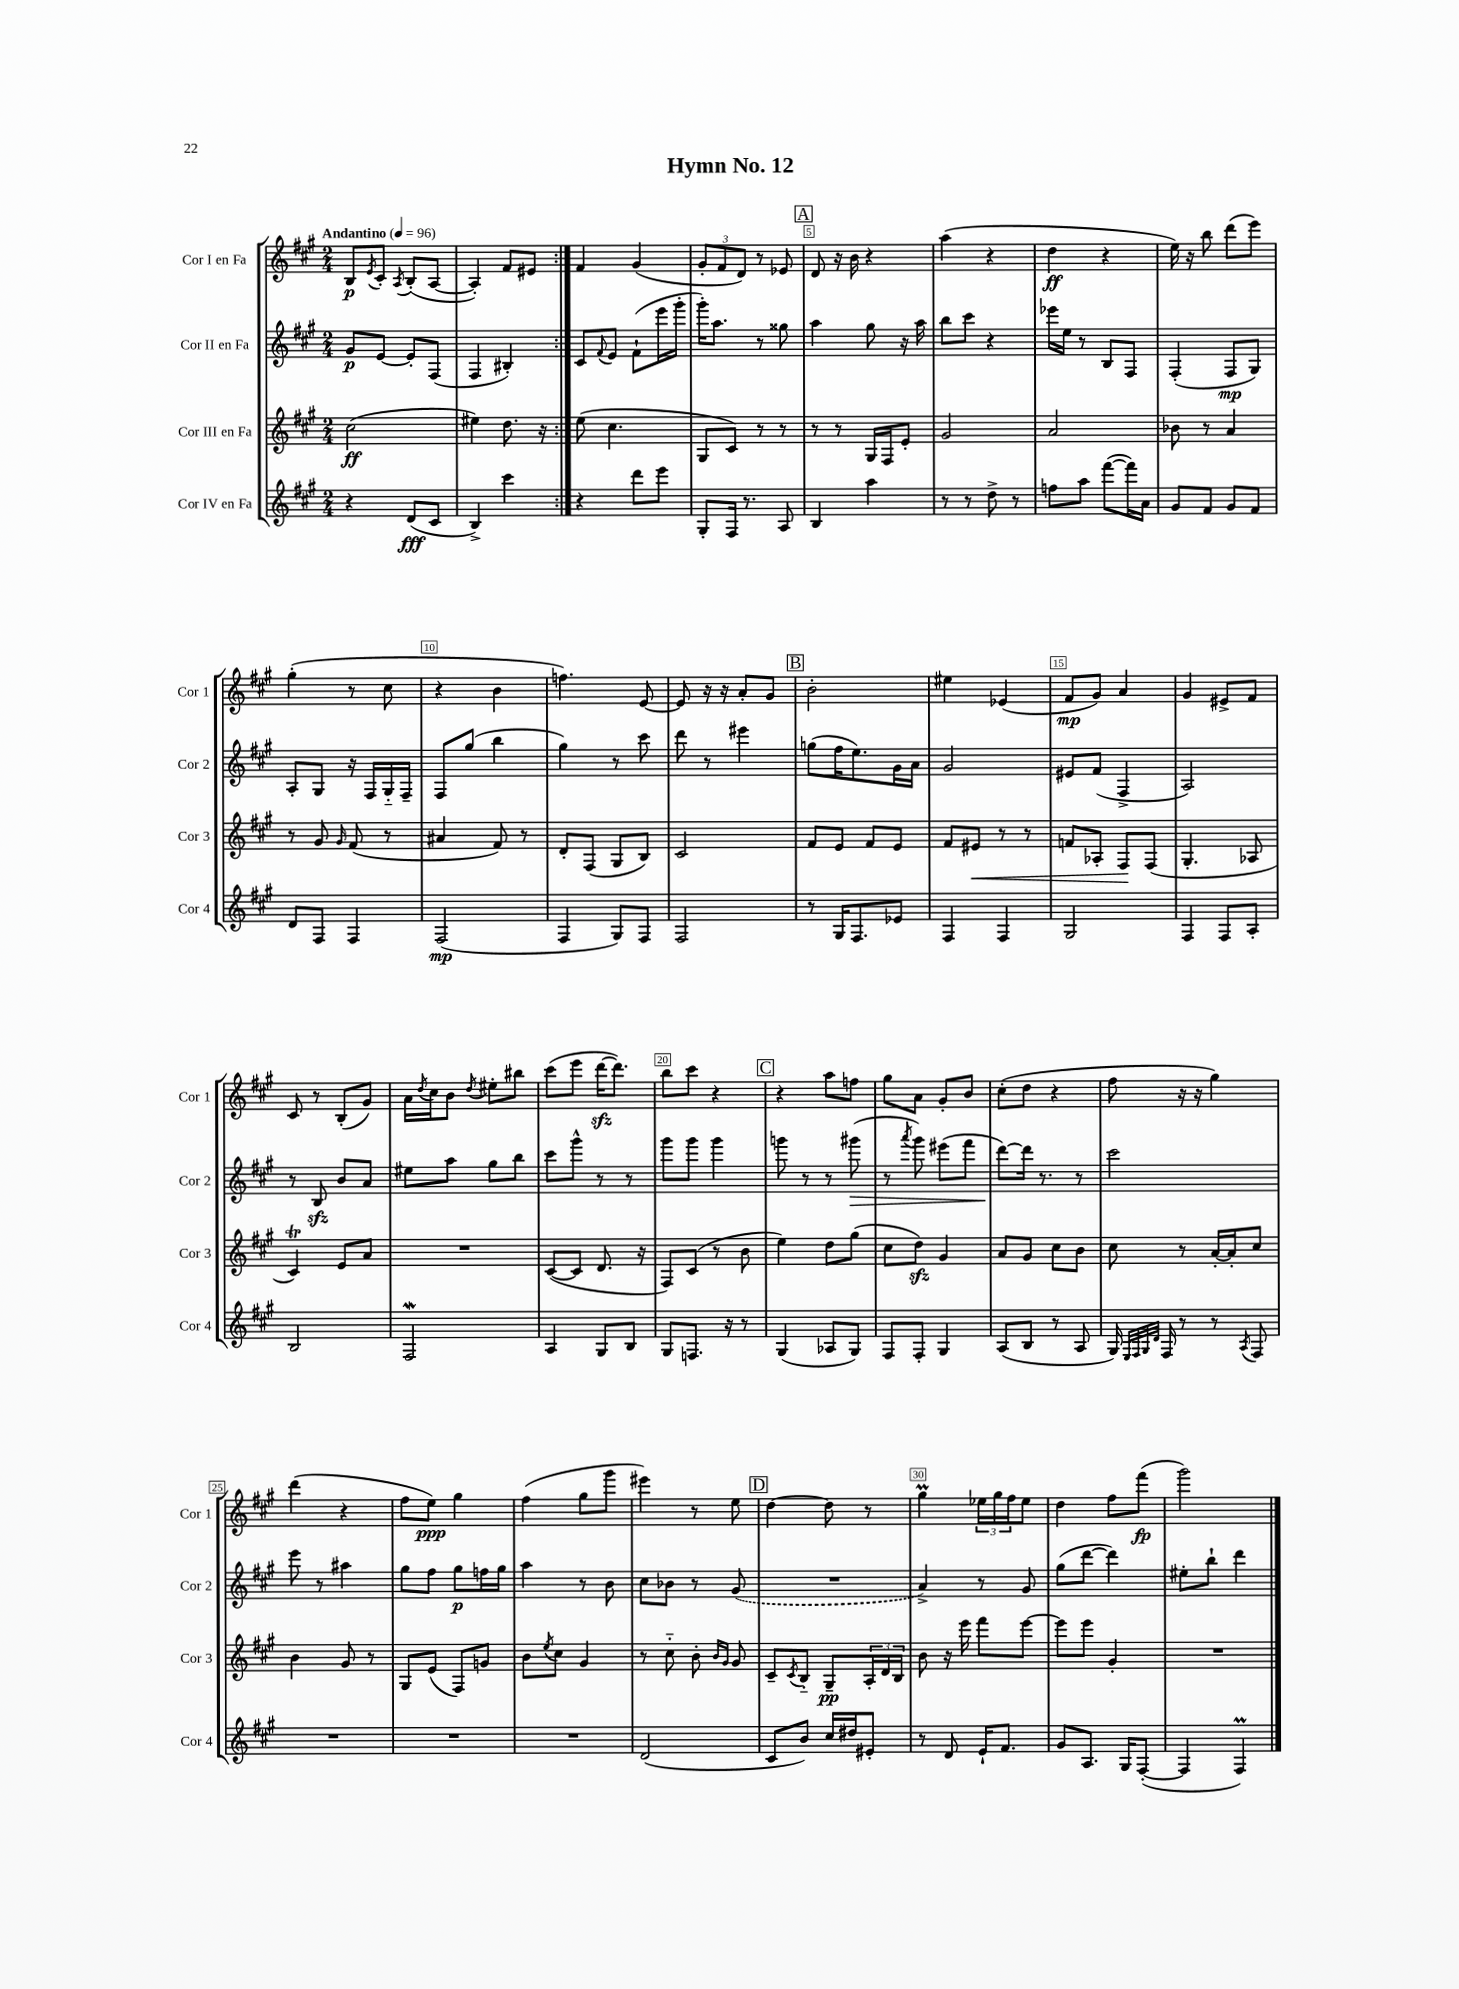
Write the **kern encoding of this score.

**kern	**dynam	**kern	**dynam	**kern	**dynam	**kern	**dynam
*part4	*part4	*part3	*part3	*part2	*part2	*part1	*part1
*staff4	*staff4	*staff3	*staff3	*staff2	*staff2	*staff1	*staff1
*I"Cor IV en Fa	*	*I"Cor III en Fa	*	*I"Cor II en Fa	*	*I"Cor I en Fa	*
*I'Cor 4	*	*I'Cor 3	*	*I'Cor 2	*	*I'Cor 1	*
*clefG2	*	*clefG2	*	*clefG2	*	*clefG2	*
*k[f#c#g#]	*	*k[f#c#g#]	*	*k[f#c#g#]	*	*k[f#c#g#]	*
*M2/4	*	*M2/4	*	*M2/4	*	*M2/4	*
*MM96	*	*MM96	*	*MM96	*	*MM96	*
=1	=1	=1	=1	=1	=1	=1	=1
!	!	!	!	!	!	!LO:TX:a:B:t=Andantino	!
4r	.	(2cc#\	ff	8g#/L	p	8B/L	p
.	.	.	.	.	.	8qe/	.
.	.	.	.	[8e/J	.	8c#'/J	.
.	.	.	.	.	.	8qA/	.
(8d/L	fff	.	.	8e'/L]	.	(8B'/L	.
8c#/J	.	.	.	(8F#/J	.	[8A/J	.
=2	=2	=2	=2	=2	=2	=2	=2
4B^/)	.	4ee#X\)	.	4F#/	.	4A'/])	.
4ccc#\	.	8.dd\	.	4B#X'/)	.	8f#/L	.
.	.	.	.	.	.	8e#X/J	.
.	.	16r	.	.	.	.	.
=3:|!	=3:|!	=3:|!	=3:|!	=3:|!	=3:|!	=3:|!	=3:|!
4r	.	(8ee\	.	8c#/L	.	4f#/	.
.	.	.	.	8qqf#/	.	.	.
.	.	4.cc#\	.	8e/J	.	.	.
8ddd\L	.	.	.	(8f#`\L	.	(4g#/	.
8eee\J	.	.	.	16eee\L	.	.	.
.	.	.	.	16ggg#'\JJ	.	.	.
=4	=4	=4	=4	=4	=4	=4	=4
8G#'/L	.	8G#/L	.	16ggg#'\KL)	.	12g#'/L	.
.	.	.	.	8.aa\J	.	.	.
.	.	.	.	.	.	12f#/	.
16F#/Jk	.	8c#/J)	.	.	.	.	.
.	.	.	.	.	.	12d/J)	.
8.r	.	.	.	.	.	.	.
.	.	8r	.	8r	.	8r	.
8A/	.	8r	.	8gg##X\	.	8e-X/	.
!!LO:REH:place=s1:t=A
=5	=5	=5	=5	=5	=5	=5	=5
4B/	.	8r	.	4aa\	.	8d/	.
.	.	8r	.	.	.	16r	.
.	.	.	.	.	.	16b\	.
4aa\	.	16G#/LL	.	8gg#\	.	4r	.
.	.	16F#/J	.	.	.	.	.
.	.	8e'/J	.	16r	.	.	.
.	.	.	.	16aa\	.	.	.
=6	=6	=6	=6	=6	=6	=6	=6
8r	.	2g#/	.	8bb\L	.	(4aa\	.
8r	.	.	.	8ccc#\J	.	.	.
8dd^\	.	.	.	4r	.	4r	.
8r	.	.	.	.	.	.	.
=7	=7	=7	=7	=7	=7	=7	=7
8ffn\L	.	2a/	.	16eee-X\LL	.	4dd\	ff
.	.	.	.	16ee\JJ	.	.	.
8aa\J	.	.	.	8r	.	.	.
([8fff#\L	.	.	.	8B/L	.	4r	.
16fff#\L])	.	.	.	8F#/J	.	.	.
16a\JJ	.	.	.	.	.	.	.
=8	=8	=8	=8	=8	=8	=8	=8
8g#/L	.	8b-X\	.	(4F#'/	.	16ee\)	.
.	.	.	.	.	.	16r	.
8f#/J	.	8r	.	.	.	8bb\	.
8g#/L	.	4a/	.	8F#/L	mp	(8ddd\L	.
8f#/J	.	.	.	8G#/J)	.	8eee\J)	.
!!LO:LB:g=z
=9	=9	=9	=9	=9	=9	=9	=9
8d/L	.	8r	.	8A'/L	.	(4gg#'\	.
8F#/J	.	8g#/	.	8G#/J	.	.	.
.	.	16qqg#/	.	.	.	.	.
4F#/	.	(8f#/	.	16r	.	8r	.
.	.	.	.	16F#/LL	.	.	.
.	.	8r	.	16G#/	.	8cc#\	.
.	.	.	.	16F#~/JJ	.	.	.
=10	=10	=10	=10	=10	=10	=10	=10
(2F#/	mp	4a#X/	.	8F#/L	.	4r	.
.	.	.	.	(8gg#/J	.	.	.
.	.	8f#/)	.	4bb\	.	4b\	.
.	.	8r	.	.	.	.	.
=11	=11	=11	=11	=11	=11	=11	=11
4F#/	.	8d'/L	.	4gg#\)	.	4.ffn\)	.
.	.	(8F#/J	.	.	.	.	.
8G#/L)	.	8G#/L	.	8r	.	.	.
8F#/J	.	8B/J)	.	8ccc#\	.	[8e/	.
=12	=12	=12	=12	=12	=12	=12	=12
2F#/	.	2c#/	.	8ddd\	.	8e/]	.
.	.	.	.	8r	.	16r	.
.	.	.	.	.	.	16r	.
.	.	.	.	4eee#X\	.	8a'/L	.
.	.	.	.	.	.	8g#/J	.
!!LO:REH:place=s1:t=B
=13	=13	=13	=13	=13	=13	=13	=13
8r	.	8f#/L	.	(8ggn\L	.	2b'\	.
16G#/KL	.	8e/J	.	16ff#\K	.	.	.
8.F#/	.	.	.	8.ee\)	.	.	.
.	.	8f#/L	.	.	.	.	.
8e-X/J	.	8e/J	.	16g#\L	.	.	.
.	.	.	.	16a\JJ	.	.	.
=14	=14	=14	=14	=14	=14	=14	=14
4F#/	.	8f#/L	.	2g#/	.	4ee#X\	.
!	!	!	!LO:HP:b	!	!	!	!
.	.	8e#X/J	<	.	.	.	.
4F#/	.	8r	.	.	.	(4e-X/	.
.	.	8r	.	.	.	.	.
=15	=15	=15	=15	=15	=15	=15	=15
2G#/	.	8fn/L	.	8e#X/L	.	8f#/L	mp
.	.	8A-X'/J	.	(8f#/J	.	8g#/J)	.
.	.	8F#/L	.	4F#^/	.	4a/	.
.	.	(8F#/J	[	.	.	.	.
=16	=16	=16	=16	=16	=16	=16	=16
4F#/	.	4.G#'/	.	2A/)	.	4g#/	.
8F#/L	.	.	.	.	.	8e#X^/L	.
8A'/J	.	8A-X/	.	.	.	8f#/J	.
!!LO:LB:g=z
=17	=17	=17	=17	=17	=17	=17	=17
2B/	.	4c#t/)	.	8r	.	8c#/	.
.	.	.	.	8Bzz/	.	8r	.
.	.	8e/L	.	8b/L	.	(8B'/L	.
.	.	8a/J	.	8a/J	.	8g#/J)	.
=18	=18	=18	=18	=18	=18	=18	=18
2F#W/	.	2r	.	8ee#X\L	.	16a\LL	.
.	.	.	.	.	.	8qdd/	.
.	.	.	.	.	.	16cc#\J	.
.	.	.	.	8aa\J	.	8b\J	.
.	.	.	.	.	.	8qdd/	.
.	.	.	.	8gg#\L	.	8ee#X'\L	.
.	.	.	.	8bb\J	.	8bb#X\J	.
=19	=19	=19	=19	=19	=19	=19	=19
4A/	.	([8c#/L	.	8ccc#\L	.	(8ccc#\L	.
.	.	8c#/J]	.	8ggg#^^\J	.	8eee\J	.
8G#/L	.	8.d/	.	8r	.	[16dddzz\KL	.
.	.	.	.	.	.	8.ddd\J])	.
8B/J	.	.	.	8r	.	.	.
.	.	16r	.	.	.	.	.
=20	=20	=20	=20	=20	=20	=20	=20
8G#/L	.	8F#/L)	.	8ggg#\L	.	8bb\L	.
8.Fn/J	.	(8c#/J	.	8ggg#\J	.	8ccc#\J	.
.	.	8r	.	4ggg#\	.	4r	.
16r	.	.	.	.	.	.	.
8r	.	8b\	.	.	.	.	.
!!LO:REH:place=s1:t=C
=21	=21	=21	=21	=21	=21	=21	=21
(4G#/	.	4ee\)	.	8gggn\	.	4r	.
.	.	.	.	8r	.	.	.
8A-X/L	.	8dd\L	.	8r	.	8aa\L	.
!	!	!	!	!	!LO:HP:b	!	!
8G#/J)	.	(8gg#\J	.	(8ggg#X\	>	8ffn\J	.
=22	=22	=22	=22	=22	=22	=22	=22
8F#/L	.	8cc#\L	.	8r	.	8gg#\L	.
.	.	.	.	8qaaa/	.	.	.
8F#'/J	.	8ddzz\J)	.	8ggg#\)	.	8a\J	.
4G#/	.	4g#/	.	(8eee#X\L	.	8g#'/L	.
.	.	.	.	8fff#\J	.	8b/J	.
=23	=23	=23	=23	=23	=23	=23	=23
(8A/L	.	8a/L	.	[8ddd\L)	.	(8cc#'\L	.
8B/J	.	8g#/J	.	16ddd\Jk]	]	8dd\J	.
.	.	.	.	8.r	.	.	.
8r	.	8cc#\L	.	.	.	4r	.
8A/	.	8b\J	.	8r	.	.	.
=24	=24	=24	=24	=24	=24	=24	=24
16G#/)	.	8cc#\	.	2ccc#\	.	8ff#\	.
32qqE/LLL	.	.	.	.	.	.	.
32qqF#/	.	.	.	.	.	.	.
32qqG#/	.	.	.	.	.	.	.
32qqd/JJJ	.	.	.	.	.	.	.
16F#/	.	.	.	.	.	.	.
8r	.	8r	.	.	.	16r	.
.	.	.	.	.	.	16r	.
8r	.	[16a'/LL	.	.	.	4gg#\)	.
.	.	16a'/J]	.	.	.	.	.
8qA/	.	.	.	.	.	.	.
8F#/	.	8cc#/J	.	.	.	.	.
!!LO:LB:g=z
=25	=25	=25	=25	=25	=25	=25	=25
2r	.	4b\	.	8eee\	.	(4ddd\	.
.	.	.	.	8r	.	.	.
.	.	8g#/	.	4aa#X\	.	4r	.
.	.	8r	.	.	.	.	.
=26	=26	=26	=26	=26	=26	=26	=26
2r	.	8G#/L	.	8gg#\L	.	8ff#\L	.
.	.	(8e/J	.	8ff#\J	.	8ee\J)	ppp
.	.	8F#/L)	.	8gg#\L	p	4gg#\	.
.	.	8gn/J	.	16ffn\L	.	.	.
.	.	.	.	16gg#\JJ	.	.	.
=27	=27	=27	=27	=27	=27	=27	=27
2r	.	8b\L	.	4aa\	.	(4ff#\	.
.	.	8qee/	.	.	.	.	.
.	.	8cc#\J	.	.	.	.	.
.	.	4g#/	.	8r	.	8gg#\L	.
.	.	.	.	8b\	.	8ggg#\J	.
=28	=28	=28	=28	=28	=28	=28	=28
(2d/	.	8r	.	8cc#\L	.	4eee#X\)	.
.	.	8cc#\	.	8b-X\J	.	.	.
.	.	8b'\	.	8r	.	8r	.
.	.	16qqb/LL	.	.	.	.	.
.	.	16qqg#/JJ	.	.	.	.	.
.	.	8g#/	.	(8g#/	.	8ee\	.
!!LO:REH:place=s1:t=D
=29	=29	=29	=29	=29	=29	=29	=29
8c#/L	.	8c#~/L	.	2r	.	[4dd\	.
.	.	8qc#/	.	.	.	.	.
8b/J)	.	8B/J	.	.	.	.	.
16cc#/LL	.	8G#~/L	pp	.	.	8dd\]	.
16dd#X/J	.	.	.	.	.	.	.
8e#X'/J	.	24A'/L	.	.	.	8r	.
.	.	24d/	.	.	.	.	.
.	.	24B/JJ	.	.	.	.	.
=30	=30	=30	=30	=30	=30	=30	=30
8r	.	8b\	.	4a^/)	.	4gg#m\	.
8d/	.	16r	.	.	.	.	.
.	.	16eee\	.	.	.	.	.
16e`/KL	.	8fff#\L	.	8r	.	24ee-X\LL	.
.	.	.	.	.	.	24gg#\	.
8.f#/J	.	.	.	.	.	.	.
.	.	.	.	.	.	24ff#\J	.
.	.	[8eee\J	.	8g#/	.	8ee-\J	.
=31	=31	=31	=31	=31	=31	=31	=31
8g#/L	.	8eee\L]	.	(8gg#\L	.	4dd\	.
8.A/J	.	8eee\J	.	[8ddd\J	.	.	.
.	.	4g#'/	.	4ddd\])	.	8ff#\L	.
16G#/KL	.	.	.	.	.	.	.
([8F#'/J	.	.	.	.	.	(8fff#\J	fp
=32	=32	=32	=32	=32	=32	=32	=32
4F#/]	.	2r	.	8ee#X'\L	.	2ggg#\)	.
.	.	.	.	8bb`\J	.	.	.
4F#M/)	.	.	.	4ddd\	.	.	.
==	==	==	==	==	==	==	==
*-	*-	*-	*-	*-	*-	*-	*-
